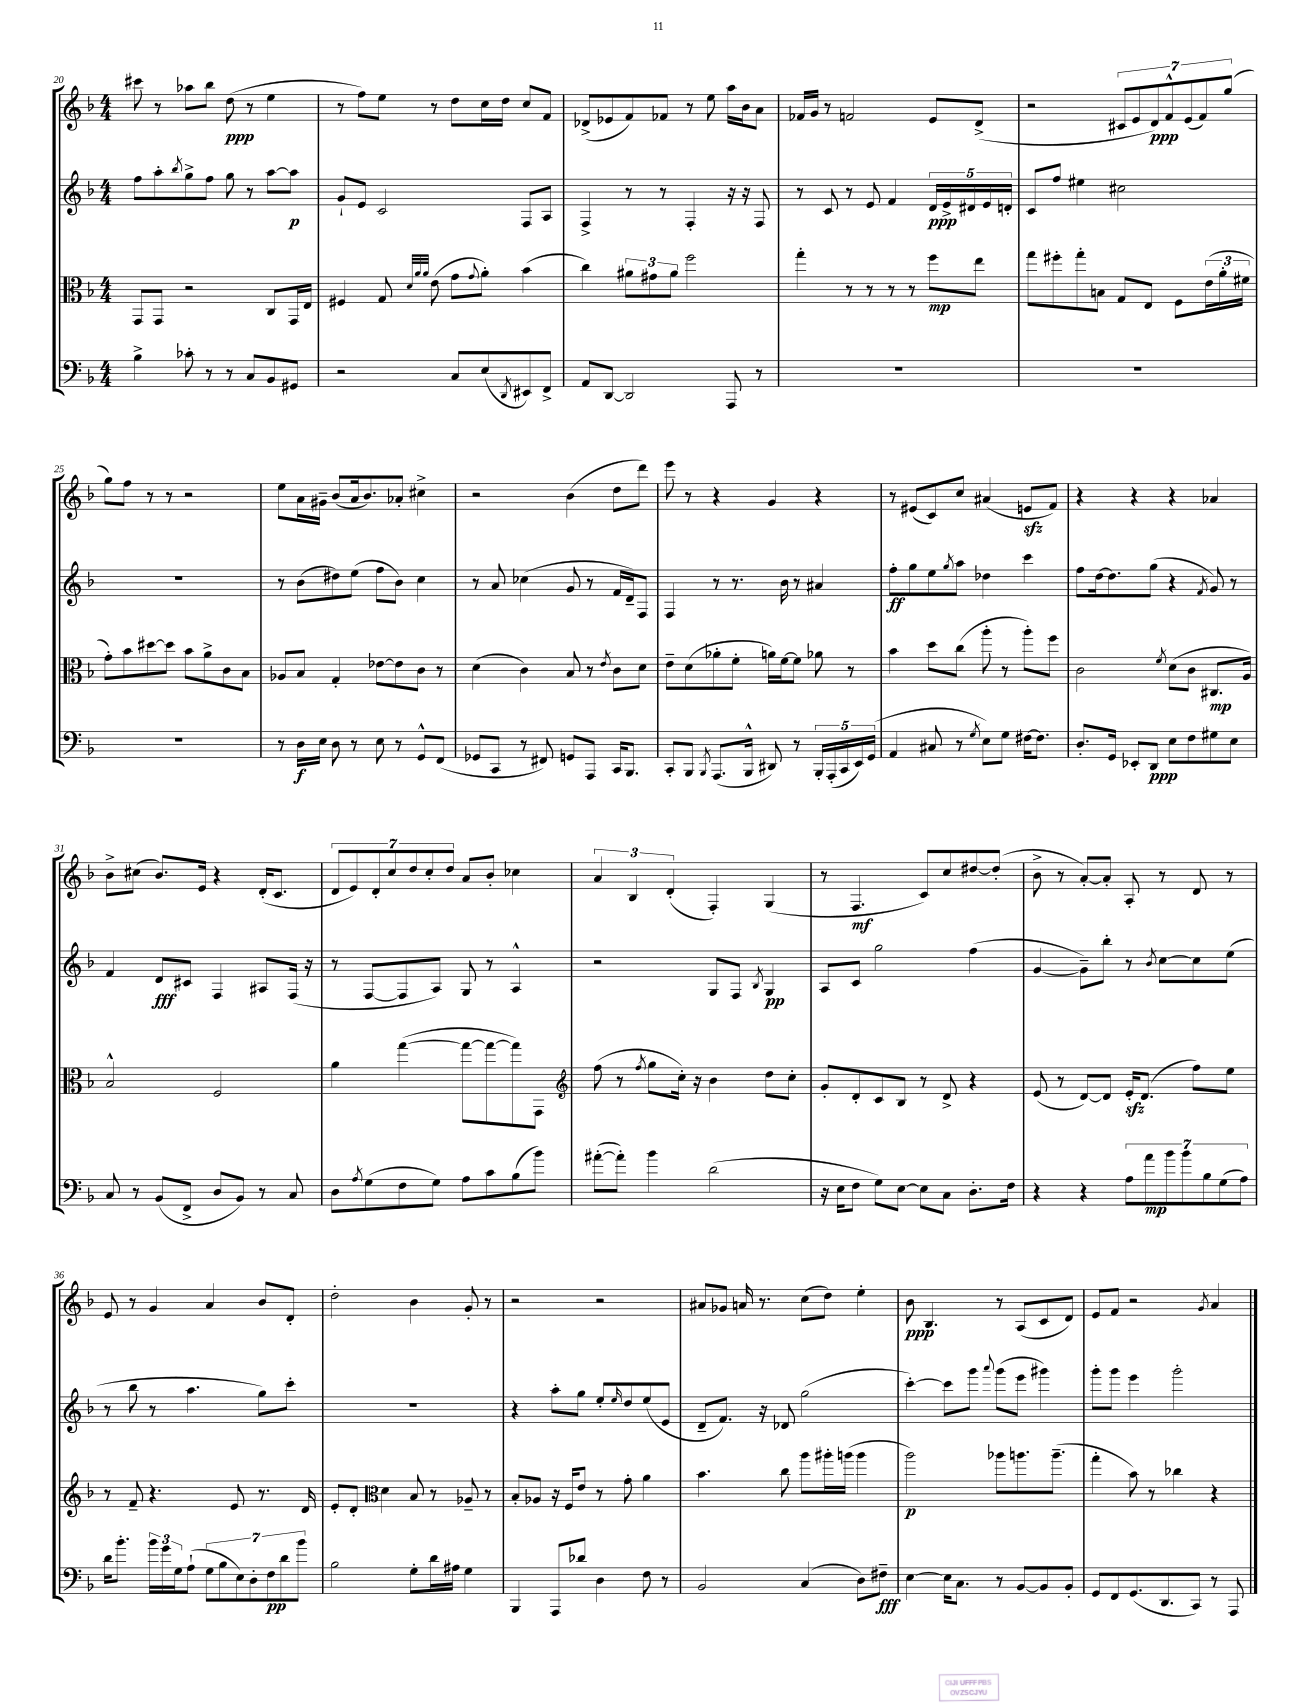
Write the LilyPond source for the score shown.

<<
\new StaffGroup <<
\new Staff = "s0" {
    \clef treble \key f \major \numericTimeSignature \time 4/4
    cis'''8 r8 aes''8 bes''8 d''8\ppp( r8 e''4 |
    r8 f''8) e''8 r8 d''8 c''16 d''16 c''8 f'8 |
    des'8->( ees'8 f'8) fes'8 r8 e''8 a''16 bes'16 a'8 |
    fes'16 g'16 r8 f'2 e'8 d'8->( |
    r2 \tuplet 7/4 { cis'8 e'8 d'8\ppp) f'8-^ e'8( f'8) g''8( } |
    g''8) f''8 r8 r8 r2 |
    e''8 a'16 gis'16-- bes'8( a'16 bes'8.) aes'8-. cis''4-> |
    r2 bes'4( d''8 d'''8) |
    e'''8 r8 r4 g'4 r4 |
    r8 eis'8( c'8) c''8 ais'4( e'8\sfz f'8) |
    r4 r4 r4 aes'4 |
    bes'8-> cis''8( bes'8.) e'16 r4 d'16-.( c'8. |
    \tuplet 7/4 { d'8 e'8) d'8-. c''8 d''8 c''8-. d''8 } a'8 bes'8-. ces''4 |
    \tuplet 3/2 { a'4 bes4 d'4-.( } f4-.) g4( |
    r8 f4.\mf c'8) c''8 dis''8~ dis''8-.( |
    bes'8-> r8 a'8~-.) a'8-. a8-. r8 d'8 r8 |
    e'8 r8 g'4 a'4 bes'8 d'8-. |
    d''2-. bes'4 g'8-. r8 |
    r2 r2 |
    ais'8 ges'8 a'16 r8. c''8( d''8) e''4-. |
    bes'8\ppp bes4. r8 a8( c'8 d'8) |
    e'8 f'8 r2 \acciaccatura { g'8 } a'4 \bar "|." |
}
\new Staff = "s1" {
    \clef treble \key f \major \numericTimeSignature \time 4/4
    f''8 a''8-. \acciaccatura { bes''8 } g''8-> f''8 g''8 r8 a''8~ a''8\p |
    g'8-! e'8 c'2 f8 a8 |
    f4-> r8 r8 f4-. r16 r16 f8 |
    r8 c'8 r8 e'8 f'4 \tuplet 5/4 { d'16\ppp e'16-> dis'16 e'16 d'16-. } |
    c'8 f''8 eis''4 cis''2 |
    R1 |
    r8 bes'8( dis''8) e''8( f''8 bes'8) c''4 |
    r8 a'8 ces''4( g'8 r8 f'16 d'16--) f8 |
    f4 r8 r8. bes'16 r8 ais'4 |
    f''8-.\ff g''8 e''8 \acciaccatura { g''8 } a''8 des''4 c'''4 |
    f''8 d''16~ d''8. g''8( r4 \acciaccatura { f'8 } g'8) r8 |
    f'4 d'8\fff cis'8 f4 ais8 f16( r16 |
    r8 f8~ f8 a8) g8 r8 a4-^ |
    r2 g8 f8 \acciaccatura { bes8 } g4\pp |
    a8 c'8 g''2 f''4( |
    g'4~ g'8--) bes''8-. r8 \acciaccatura { bes'8 } c''8~ c''8 e''8( |
    r8 bes''8 r8 a''4. g''8) c'''8-. |
    R1 |
    r4 a''8-. g''8 e''8-. \grace { e''16 } d''8 e''8( e'8 |
    d'8-- f'8.) r16 des'8 g''2( |
    c'''4~-.) c'''8 g'''8 \appoggiatura { a'''8 } g'''8( e'''8 gis'''4) |
    g'''8-. g'''8 e'''4 g'''2-. \bar "|." |
}
\new Staff = "s2" {
    \clef alto \key f \major \numericTimeSignature \time 4/4
    g,8 g,8 r2 c8 g,16 e16 |
    fis4 g8 \grace { d'32 a'32 a'32 } e'8( g'8 \appoggiatura { g'8 } a'8-.) bes'4( |
    c''4) \tuplet 3/2 { ais'8 gis'8 ais'8 } f''2 |
    g''4-. r8 r8 r8 r8 f''8\mp e''8 |
    g''8 fis''8-. g''8-. b8 g8 e8 f8 \tuplet 3/2 { e'16( a'16-. fis'16 } |
    g'8-.) bes'8 dis''8~ dis''8 bes'8 a'8-> c'8 bes8 |
    aes8 bes8 g4-. ees'8~ ees'8 c'8 r8 |
    d'4( c'4) bes8 r8 \acciaccatura { e'8 } c'8 d'8 |
    e'8-- d'8( aes'8-. f'8-. a'16) f'16~ f'8 aes'8 r8 |
    bes'4 d''8 c''8( a''8-. r8 a''8-.) f''8 |
    c'2 \acciaccatura { f'8 } d'8( c'8 cis8.\mp a16) |
    bes2-^ f2 |
    a'4 g''4~( g''8~ g''8~ g''8) g,8 |
    \clef treble f''8( r8 \acciaccatura { f''8 } g''8 c''16-.) r16 bes'4 d''8 c''8-. |
    g'8-. d'8-. c'8 bes8 r8 d'8-> r4 |
    e'8( r8 d'8~) d'8 e'16-.\sfz d'8.( f''8) e''8 |
    r8 f'8-- r4. e'8 r8. d'16 |
    e'8-. d'8-. \clef alto d'4 bes8 r8 aes8-- r8 |
    bes8-. aes8 r16 f16 e'8 r8 g'8-. a'4 |
    bes'4. c''8 a''8 ais''16-. a''16( a''4 |
    a''2\p) aes''8 a''8. a''8.--( |
    g''4-. bes'8) r8 ces''4 r4 \bar "|." |
}
\new Staff = "s3" {
    \clef bass \key f \major \numericTimeSignature \time 4/4
    bes4-> ces'8-. r8 r8 c8 bes,8 gis,8 |
    r2 c8 e8( \acciaccatura { d,8 } eis,8) f,8-> |
    a,8 d,8~ d,2 a,,8 r8 |
    R1 |
    R1 |
    R1 |
    r8 d16\f e16 d8 r8 e8 r8 g,8-^ f,8( |
    ges,8 c,8 r8 fis,8) g,8 a,,8 c,16 bes,,8. |
    c,8-. bes,,8 \acciaccatura { bes,,8 } a,,8.( bes,,16-^ dis,8) r8 \tuplet 5/4 { bes,,16-. a,,16-.( c,16 e,16) g,16( } |
    a,4 cis8 r8 \acciaccatura { g8 } e8) g8 fis16~ fis8. |
    d8.-. g,16 ees,8-. d,8\ppp e8 f8 gis8 e8 |
    c8 r8 bes,8( f,8-> d8 bes,8) r8 c8 |
    d8 \acciaccatura { a8 } g8( f8 g8) a8 c'8 bes8( bes'8) |
    ais'8~-.( ais'8-.) bes'4 d'2( |
    r16 e16 f8 g8) e8~ e8 c8 d8.-. f16 |
    r4 r4 \tuplet 7/4 { a8 a'8\mp bes'8 bes'8 bes8 g8( a8) } |
    d'16 bes'8.-. \tuplet 3/2 { bes'16 g'16 g16 } a8-!( \tuplet 7/4 { g8 bes8 e8) d8-. f8\pp d'8 bes'8 } |
    bes2 g8-. d'16 ais16 g4 |
    bes,,4 a,,8 des'8 d4 f8 r8 |
    bes,2 c4( d8) fis8--\fff |
    e4~ e16 c8. r8 bes,8~ bes,8 bes,8-. |
    g,8 f,8 g,8.( d,8. c,8) r8 a,,8 \bar "|." |
}
>>
>>
\layout { \context { \Score currentBarNumber = #20 } }
